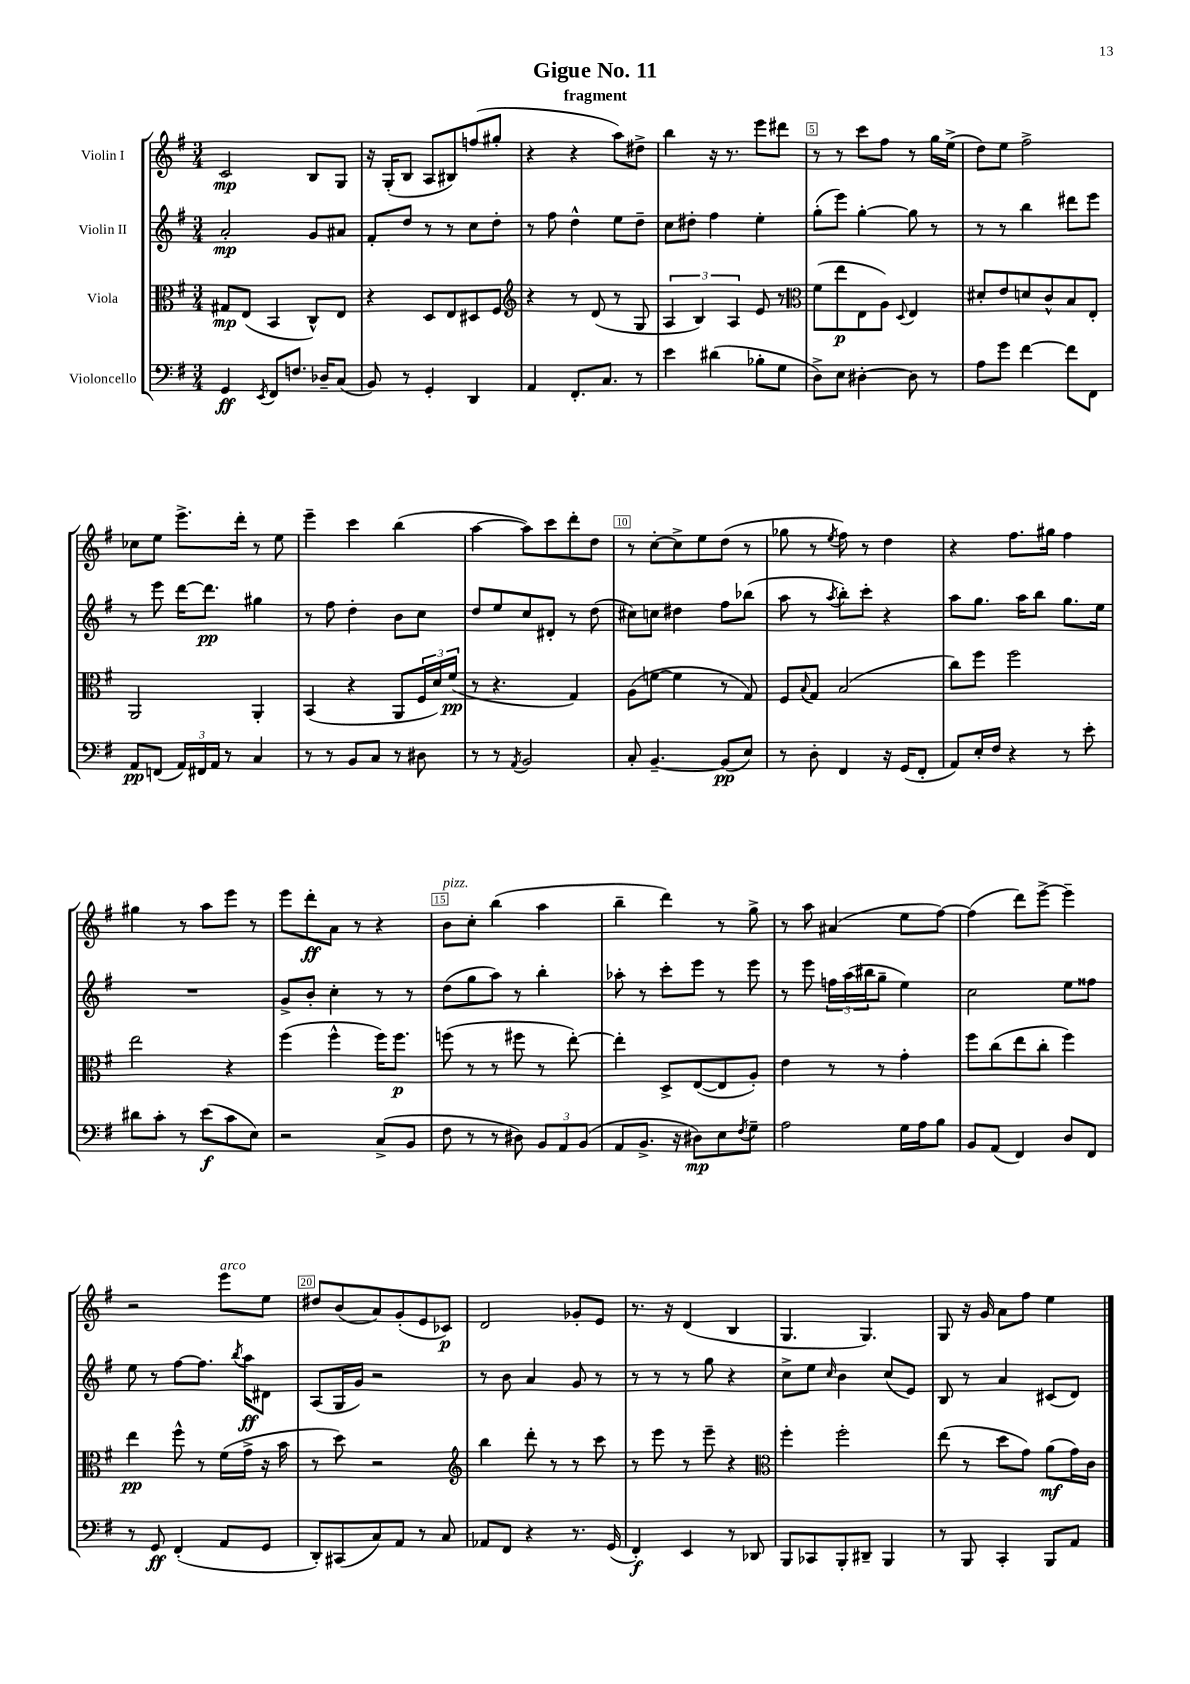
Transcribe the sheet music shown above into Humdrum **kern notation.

**kern	**kern	**kern	**kern
*staff4	*staff3	*staff2	*staff1
*clefF4	*clefC3	*clefG2	*clefG2
*k[f#]	*k[f#]	*k[f#]	*k[f#]
*M3/4	*M3/4	*M3/4	*M3/4
4GG	8G#	2a'	2c
.	(8E	.	.
8qEE	.	.	.
8FF#	4BB	.	.
8.F	.	.	.
.	8C^^)	8g	8B
16D-~	.	.	.
(8C	8E	8a#	8G
=	=	=	=
8BB)	4r	8f#'	16r
.	.	.	(16G'
8r	.	8dd	8B
4GG'	8D	8r	8A
.	8E	8r	8B#)
4DD	8D#	8cc	(8ff
.	8F#	8dd'	8gg#'
=	=	=	=
*	*clefG2	*	*
4AA	4r	8r	4r
.	.	8ff#	.
8.FF#'	8r	4dd^^	4r
.	(8d	.	.
8.C	.	.	.
.	8r	8ee	8aa)
8r	8G	8dd~	8dd#^
=	=	=	=
4e	6A	8cc	4bb
.	.	8dd#'	.
.	6B)	.	.
(4d#	.	4ff#	16r
.	.	.	8.r
.	6A	.	.
8B-'	8e	4ee'	8eee
8G	8r	.	8ddd#
=	=	=	=
*	*clefC3	*	*
8D^)	(8f#	(8gg'	8r
8E	8ee	8eee)	8r
[4D#'	8E	[4gg'	8ccc
.	8A)	.	8ff#
.	8qqD	.	.
8D#]	4E	8gg]	8r
8r	.	8r	16gg
.	.	.	(16ee^
=	=	=	=
8A	8d#'	8r	8dd)
8g	8e	8r	8ee
[4f#	8d	4bb	2ff#^
.	8c^^	.	.
8f#]	8B	8ddd#	.
8FF#	8E'	8eee	.
=	=	=	=
8AA	2AA	8r	8cc-
(8FF	.	8eee	8ee
24AA)	.	[16ddd	8.eee^
24FF#	.	.	.
.	.	8.ddd]	.
24AA	.	.	.
8r	.	.	.
.	.	.	16ddd'
4C	4AA'	4gg#	8r
.	.	.	8ee
=	=	=	=
8r	(4BB	8r	4eee~
8r	.	8ff#	.
8BB	4r	4dd'	4ccc
8C	.	.	.
8r	8AA	8b	(4bb
8D#	24F#	8cc	.
.	24d)	.	.
.	(24f#	.	.
=	=	=	=
8r	8r	8dd	[4aa
8r	4.r	8ee	.
8qAA	.	.	.
2BB	.	8cc	8aa])
.	.	8d#'	8ccc
.	4G)	8r	8ddd'
.	.	(8dd	8dd
=	=	=	=
8C'	(8A	8cc#)	8r
[4.BB~	[8f	8cc	[8cc'
.	4f]	4dd#	8cc^]
.	.	.	8ee
(8BB]	8r	8ff#	(8dd
8E)	8G)	(8bb-	8r
=	=	=	=
8r	8F#	8aa	8gg-
.	8qqB	.	.
8D'	8G	8r	8r
.	.	8qaa	8qee
4FF#	(2B	8bb')	8ff#)
.	.	8ccc'	8r
16r	.	4r	4dd
(16GG	.	.	.
8FF#'	.	.	.
=	=	=	=
8AA)	8cc)	8aa	4r
16E'	8ff#	8.gg	.
16F#	.	.	.
4r	2ff#	.	8.ff#
.	.	16aa	.
.	.	8bb	.
.	.	.	16gg#
8r	.	8.gg	4ff#
8e'	.	.	.
.	.	16ee	.
=	=	=	=
8d#	2ee	2.r	4gg#
8c'	.	.	.
8r	.	.	8r
(8e	.	.	8aa
8c	4r	.	8eee
8E)	.	.	8r
=	=	=	=
2r	(4ff#	8g^	8eee
.	.	8b'	8ddd'
.	4ff#^^	4cc'	8a
.	.	.	8r
(8C^	16ff#)	8r	4r
.	8.ff#	.	.
8BB	.	8r	.
=	=	=	=
8F#	(8ff	(8dd	8b
8r	8r	8gg	8cc'
8r	8r	8aa)	(4bb
8D#)	8ff#	8r	.
12BB	8r	4bb'	4aa
12AA	.	.	.
.	[8ee')	.	.
(12BB	.	.	.
=	=	=	=
8AA	4ee']	8aa-'	4bb~
8.BB^	.	8r	.
.	8D^	8ccc'	4ddd)
16r	.	.	.
8D#)	([8E	8eee	.
8E	8E]	8r	8r
8qF#	.	.	.
8G~	8A')	8eee	8gg^
=	=	=	=
2A	4e	8r	8r
.	.	8eee	8aa
.	8r	24ff	(4a#
.	.	(24aa	.
.	.	24bb#	.
.	8r	8gg~	.
16G	4g'	4ee)	8ee
16A	.	.	.
8B	.	.	[8ff#)
=	=	=	=
8BB	8ff#	2cc	(4ff#]
(8AA	(8cc	.	.
4FF#)	8ee	.	8ddd)
.	8cc'	.	[8eee^
8D	4ff#)	8ee	4eee~]
8FF#	.	8ff##	.
=	=	=	=
8r	4ee	8ee	2r
8GG	.	8r	.
(4FF#'	8ff#^^	[8ff#	.
.	8r	8.ff#]	.
8AA	(16f#	.	8eee
.	.	8qbb	.
.	16g^	16aa	.
8GG	16r	8d#	8ee
.	16b	.	.
=	=	=	=
8DD')	8r	(8A	8dd#
(8CC#	8dd)	16G	(8b
.	.	16g)	.
8C)	2r	2r	8a)
8AA	.	.	(8g'
8r	.	.	8e
8C	.	.	8c-)
=	=	=	=
*	*clefG2	*	*
8AA-	4bb	8r	2d
8FF#	.	8b	.
4r	8ddd'	4a	.
.	8r	.	.
8.r	8r	8g	8g-'
.	8ccc	8r	8e
(16GG	.	.	.
=	=	=	=
4FF#')	8r	8r	8.r
.	8eee	8r	.
.	.	.	16r
4EE	8r	8r	(4d
.	8eee~	8gg	.
8r	4r	4r	4B
8DD-	.	.	.
=	=	=	=
*	*clefC3	*	*
8BBB	4ff#'	8cc^	4.G
8CC-	.	8ee	.
.	.	16qqcc	.
8BBB'	2ff#'	4b	.
8DD#~	.	.	4.G)
4BBB	.	(8cc	.
.	.	8e)	.
=	=	=	=
8r	(8ee	8B	8G
8BBB	8r	8r	16r
.	.	.	16g
4CC'	8dd	4a	8a
.	8g)	.	8ff#
8BBB	(8a	(8c#	4ee
8AA	16g)	8d)	.
.	16c	.	.
==	==	==	==
*-	*-	*-	*-
